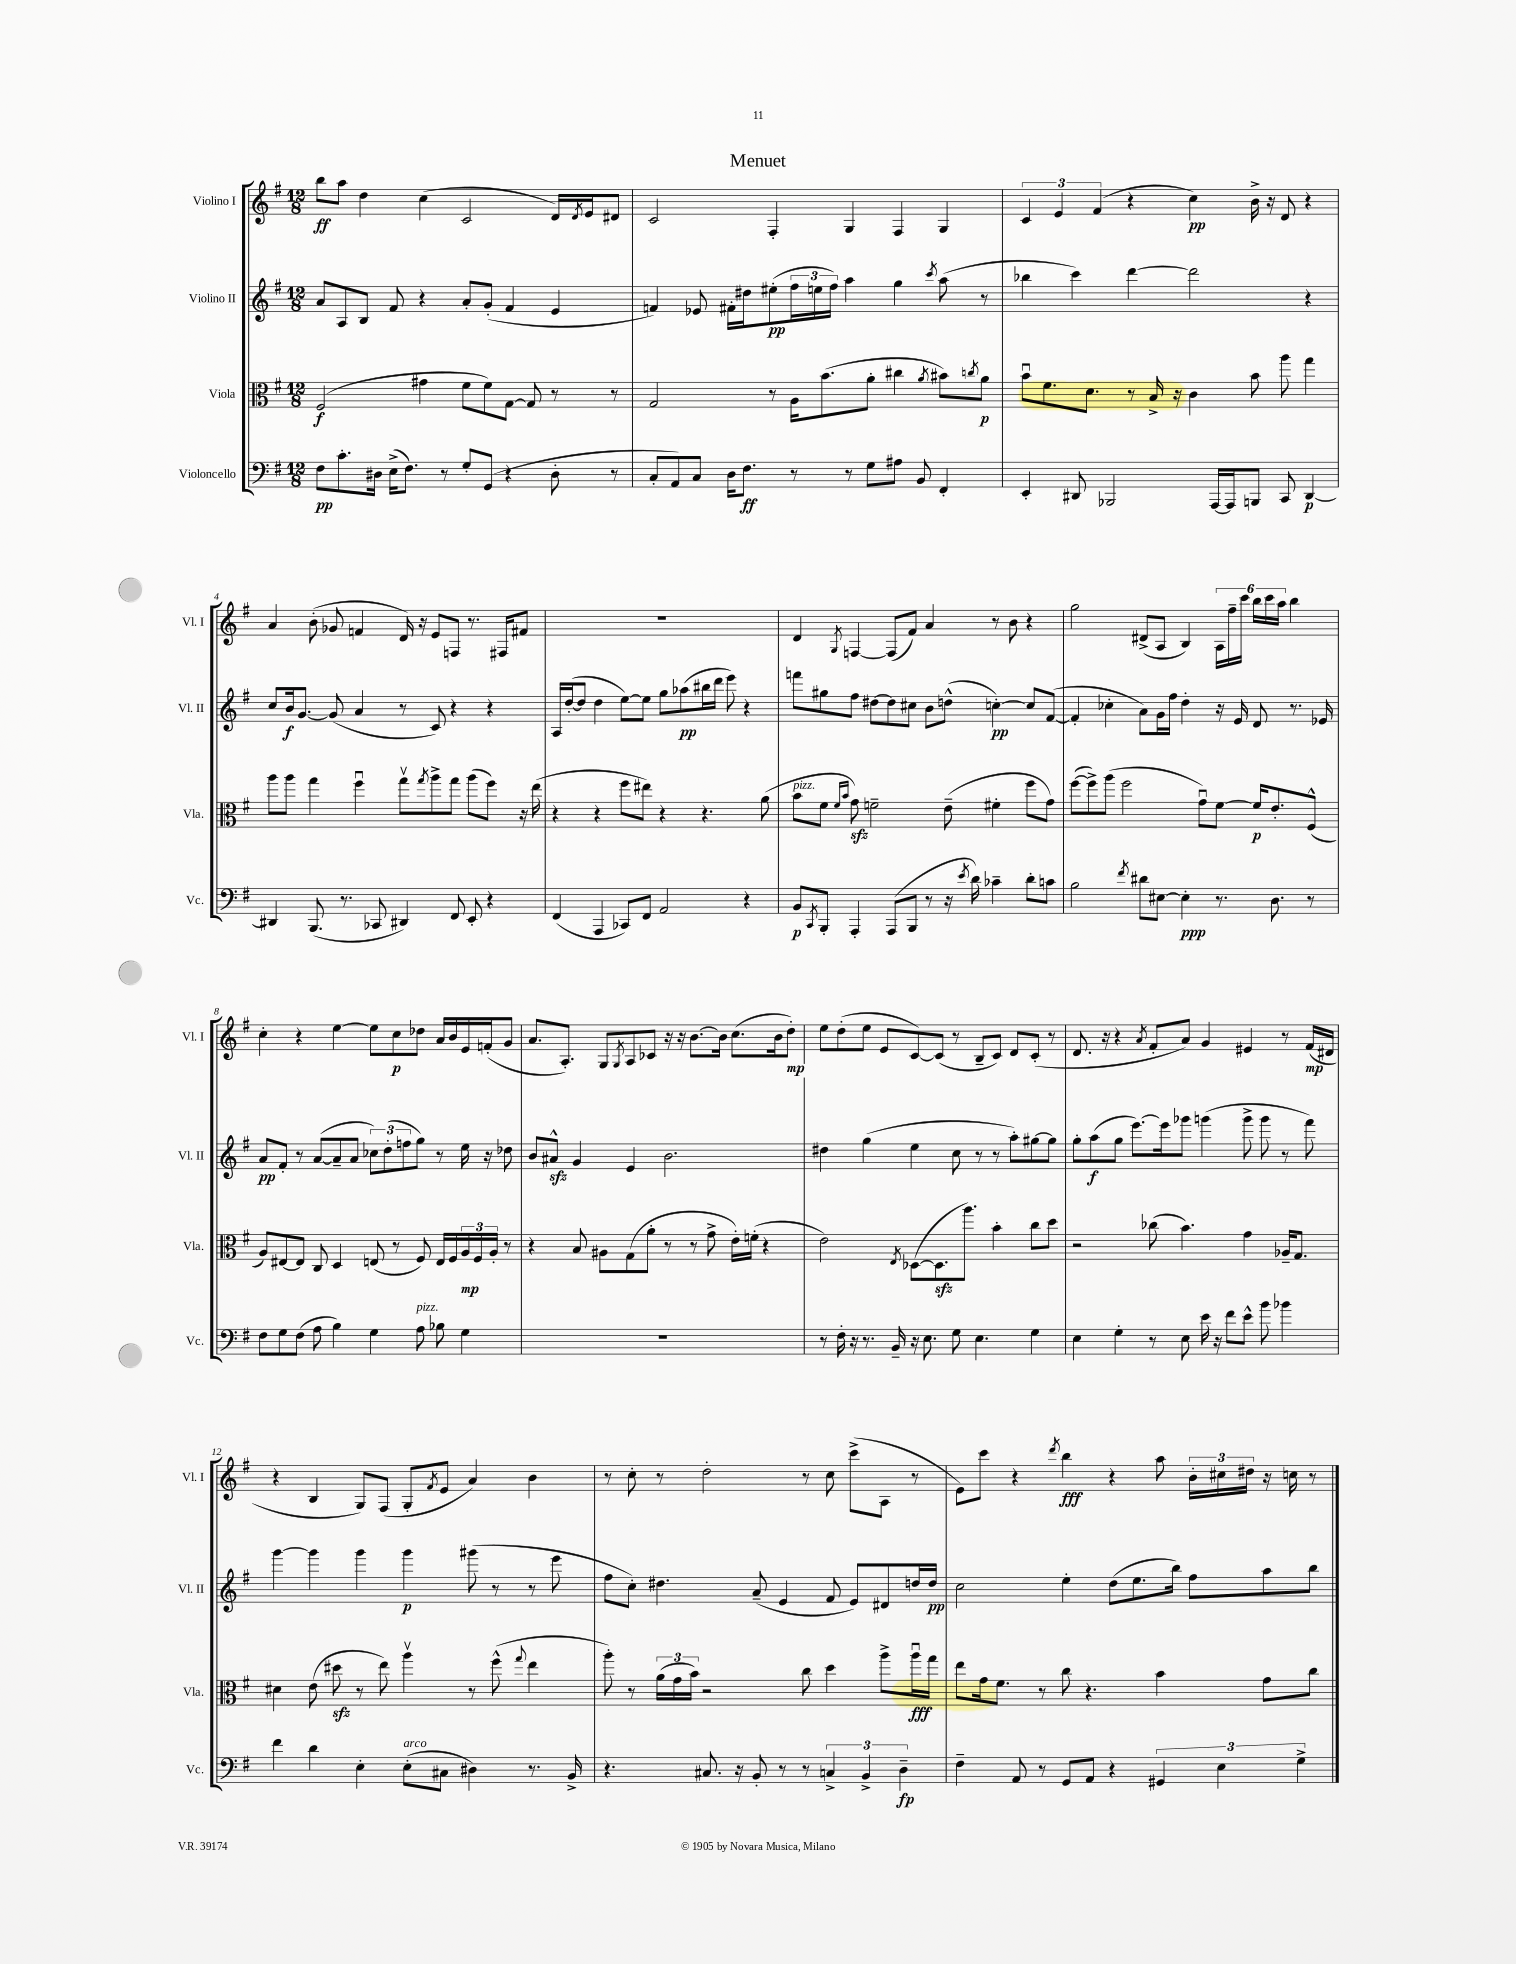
\header { title = "Menuet" }
<<
\new StaffGroup <<
\new Staff = "s0" \with { instrumentName = "Violino I" shortInstrumentName = "Vl. I" } {
    \clef treble \key g \major \numericTimeSignature \time 12/8
    b''8\ff a''8 d''4 c''4( c'2 d'16) \acciaccatura { d'8 } e'16 dis'8 |
    c'2 fis4-. g4 fis4 g4 |
    \tuplet 3/2 { c'4 e'4 fis'4( } r4 c''4\pp) b'16-> r16 d'8 r4 |
    a'4 b'8-.( ges'8 f'4 d'16) r16 e'8 f8 r8. fis16 fis'8 |
    R1. |
    d'4 \acciaccatura { g8 } f4~ f8( fis'8) a'4 r8 b'8 r4 |
    g''2 dis'8->( a8 b4) \tuplet 6/4 { a16 fis''16-- c'''16 b''16 c'''16 a''16 } b''4 |
    c''4-. r4 e''4~ e''8 c''8\p des''8 a'16 b'16 e'16 f'16-.( g'8 |
    a'8. a8.-.) g8 \acciaccatura { g8 } a8 ces'8 r16 r16 b'8.~ b'16 c''8.( b'16 d''8-.\mp) |
    e''8 d''8-.( e''8 e'8 c'8~) c'8( r8 b8-- c'8) d'8 c'8-.( r8 |
    d'8. r16 r4 \acciaccatura { a'8 } fis'8-. a'8) g'4 eis'4 r8 fis'16\mp( dis'16 |
    r4 b4 g8) fis8( g8-. \acciaccatura { fis'8 } e'8 a'4) b'4 |
    r8 c''8-. r8 d''2-. r8 c''8 c'''8->( a8 r8 |
    e'8) c'''8 r4 \acciaccatura { d'''8 } b''4\fff r4 a''8 \tuplet 3/2 { b'16-. cis''16 dis''16 } r16 c''16 r8 \bar "|." |
}
\new Staff = "s1" \with { instrumentName = "Violino II" shortInstrumentName = "Vl. II" } {
    \clef treble \key g \major \numericTimeSignature \time 12/8
    a'8 a8 b8 fis'8 r4 a'8-. g'8-.( fis'4 e'4 |
    f'4) ees'8 fis'16-. dis''16 eis''8-.\pp( \tuplet 3/2 { fis''16 e''16 fis''16) } a''4 g''4 \acciaccatura { c'''8 } a''8( r8 |
    bes''4 c'''4) d'''4~ d'''2 r4 |
    c''8 b'16\f g'8.~ g'8( a'4 r8 c'8) r4 r4 |
    a16 d''16~-.( d''8 d''4 e''8~) e''8 g''8 aes''8\pp( bis''16 d'''16 e'''8) r4 |
    f'''8 gis''8 fis''8 dis''8~ dis''8 cis''8 b'8 d''8-^( c''4~-.\pp) c''8 fis'8~( |
    fis'4-. ces''4-. a'8) g'16 fis''16 d''4-. r16 e'16 d'8 r8. ees'16 |
    a'8\pp fis'8-. r8 a'8~( a'8-- a'8 \tuplet 3/2 { ces''8) d''8-.( f''8 } g''8) r8 e''16 r16 des''8 |
    b'8 ais'8-^\sfz g'4 e'4 b'2. |
    dis''4 g''4( e''4 c''8 r8 r8 a''8-.) gis''8~ gis''8 |
    g''8-. a''8\f( g''8 e'''8.~) e'''16 ges'''8 g'''4( g'''8-> g'''8 r8 fis'''8) |
    g'''4~ g'''4 g'''4 g'''4\p gis'''8( r8 r8 e'''8 |
    fis''8 c''8-.) dis''4. a'8--( e'4 fis'8 e'8) dis'8 d''16 d''16\pp |
    c''2 e''4-. d''8( e''8. b''16) fis''8 a''8 b''8 \bar "|." |
}
\new Staff = "s2" \with { instrumentName = "Viola" shortInstrumentName = "Vla." } {
    \clef alto \key g \major \numericTimeSignature \time 12/8
    fis2\f( gis'4 fis'8 fis'8) g8~ g8 r8 r8 |
    g2 r8 a16 b'8.( a'8-. cis''4 \acciaccatura { a'8 } bis'8) \acciaccatura { c''8 } a'8\p |
    b'8\downbow fis'8. d'8. r8 b16-> r16 c'4 b'8 a''8 g''4 |
    a''8 a''8 g''4 fis''4\downbow g''8\upbow \acciaccatura { g''8 } a''8-> g''8 a''8( fis''8) r16 e''16( |
    r4 r4 fis''8 eis''8) r4 r4. a'8( |
    b'8^\markup { \italic "pizz." } fis'8 \grace { fis'16 b'16 } g'8\sfz) f'2-- e'8--( fis'4-. fis''8 g'8) |
    fis''8~( fis''8->) a''8( fis''2 g'8\downbow) fis'8~ fis'16\p e'8.-. fis8-^( |
    a8) eis8~ eis8 c8 d4 e8( r8 fis8) e16 fis16 \tuplet 3/2 { a16\mp fis16 a16-. } r8 |
    r4 b8 ais8 g8( a'8-. r8 r8 g'8-> e'16-.) f'16-.( r4 |
    e'2) \acciaccatura { e8 } des8~( des8.\sfz a''8.) b'4-. c''8 d''8 |
    r2 ces''8( b'4.) g'4 aes16-- g8. |
    dis'4 e'8( dis''8\sfz r8 e''8) a''4\upbow r8 fis''8-^( \appoggiatura { g''8 } e''4 |
    a''8-.) r8 \tuplet 3/2 { a'16( g'16 b'16) } r2 c''8 d''4 a''8-> a''16\downbow\fff g''16 |
    e''8 g'16 fis'8. r8 c''8 r4. b'4 g'8 c''8 \bar "|." |
}
\new Staff = "s3" \with { instrumentName = "Violoncello" shortInstrumentName = "Vc." } {
    \clef bass \key g \major \numericTimeSignature \time 12/8
    fis8\pp c'8.-. dis16 e16->( fis8.) r8 g8-. g,8( r4 dis8-. r8 |
    c8-. a,8) c8 d16 fis8.\ff r8 r8 g8 ais8 b,8 fis,4-. |
    e,4-. dis,8 bes,,2 a,,16~ a,,16 b,,8 c,8 dis,4~\p |
    dis,4 b,,8.( r8. ces,8 dis,4) fis,8 e,8-. r4 |
    fis,4( a,,4 ces,8) fis,8 a,2 r4 |
    b,8\p \acciaccatura { c,8 } b,,8-. a,,4-. a,,8( b,,8 r8 r16 \acciaccatura { e'8 } d'16) ces'4-- d'8-. c'8 |
    b2 \acciaccatura { fis'8 } dis'8 eis8~ eis4-.\ppp r8. d8. r8 |
    fis8 g8 fis8( a8 b4) g4 a8^\markup { \italic "pizz." } bes8 g4 |
    R1. |
    r8 fis16-. r16 r8. b,16-- r16 e8. g8 e4. g4 |
    e4 g4-. r8 e8 e'16 r16 fis'8 e'8-^ b'8 bes'4 |
    fis'4 d'4 e4-. e8-.^\markup { \italic "arco" }( cis8 dis4) r8. b,16-> |
    r4. cis8. r16 b,8-. r8 r8 \tuplet 3/2 { c4-> b,4-> d4--\fp } |
    fis4-- a,8 r8 g,8 a,8 r4 \tuplet 3/2 { gis,4 e4 g4-> } \bar "|." |
}
>>
>>
